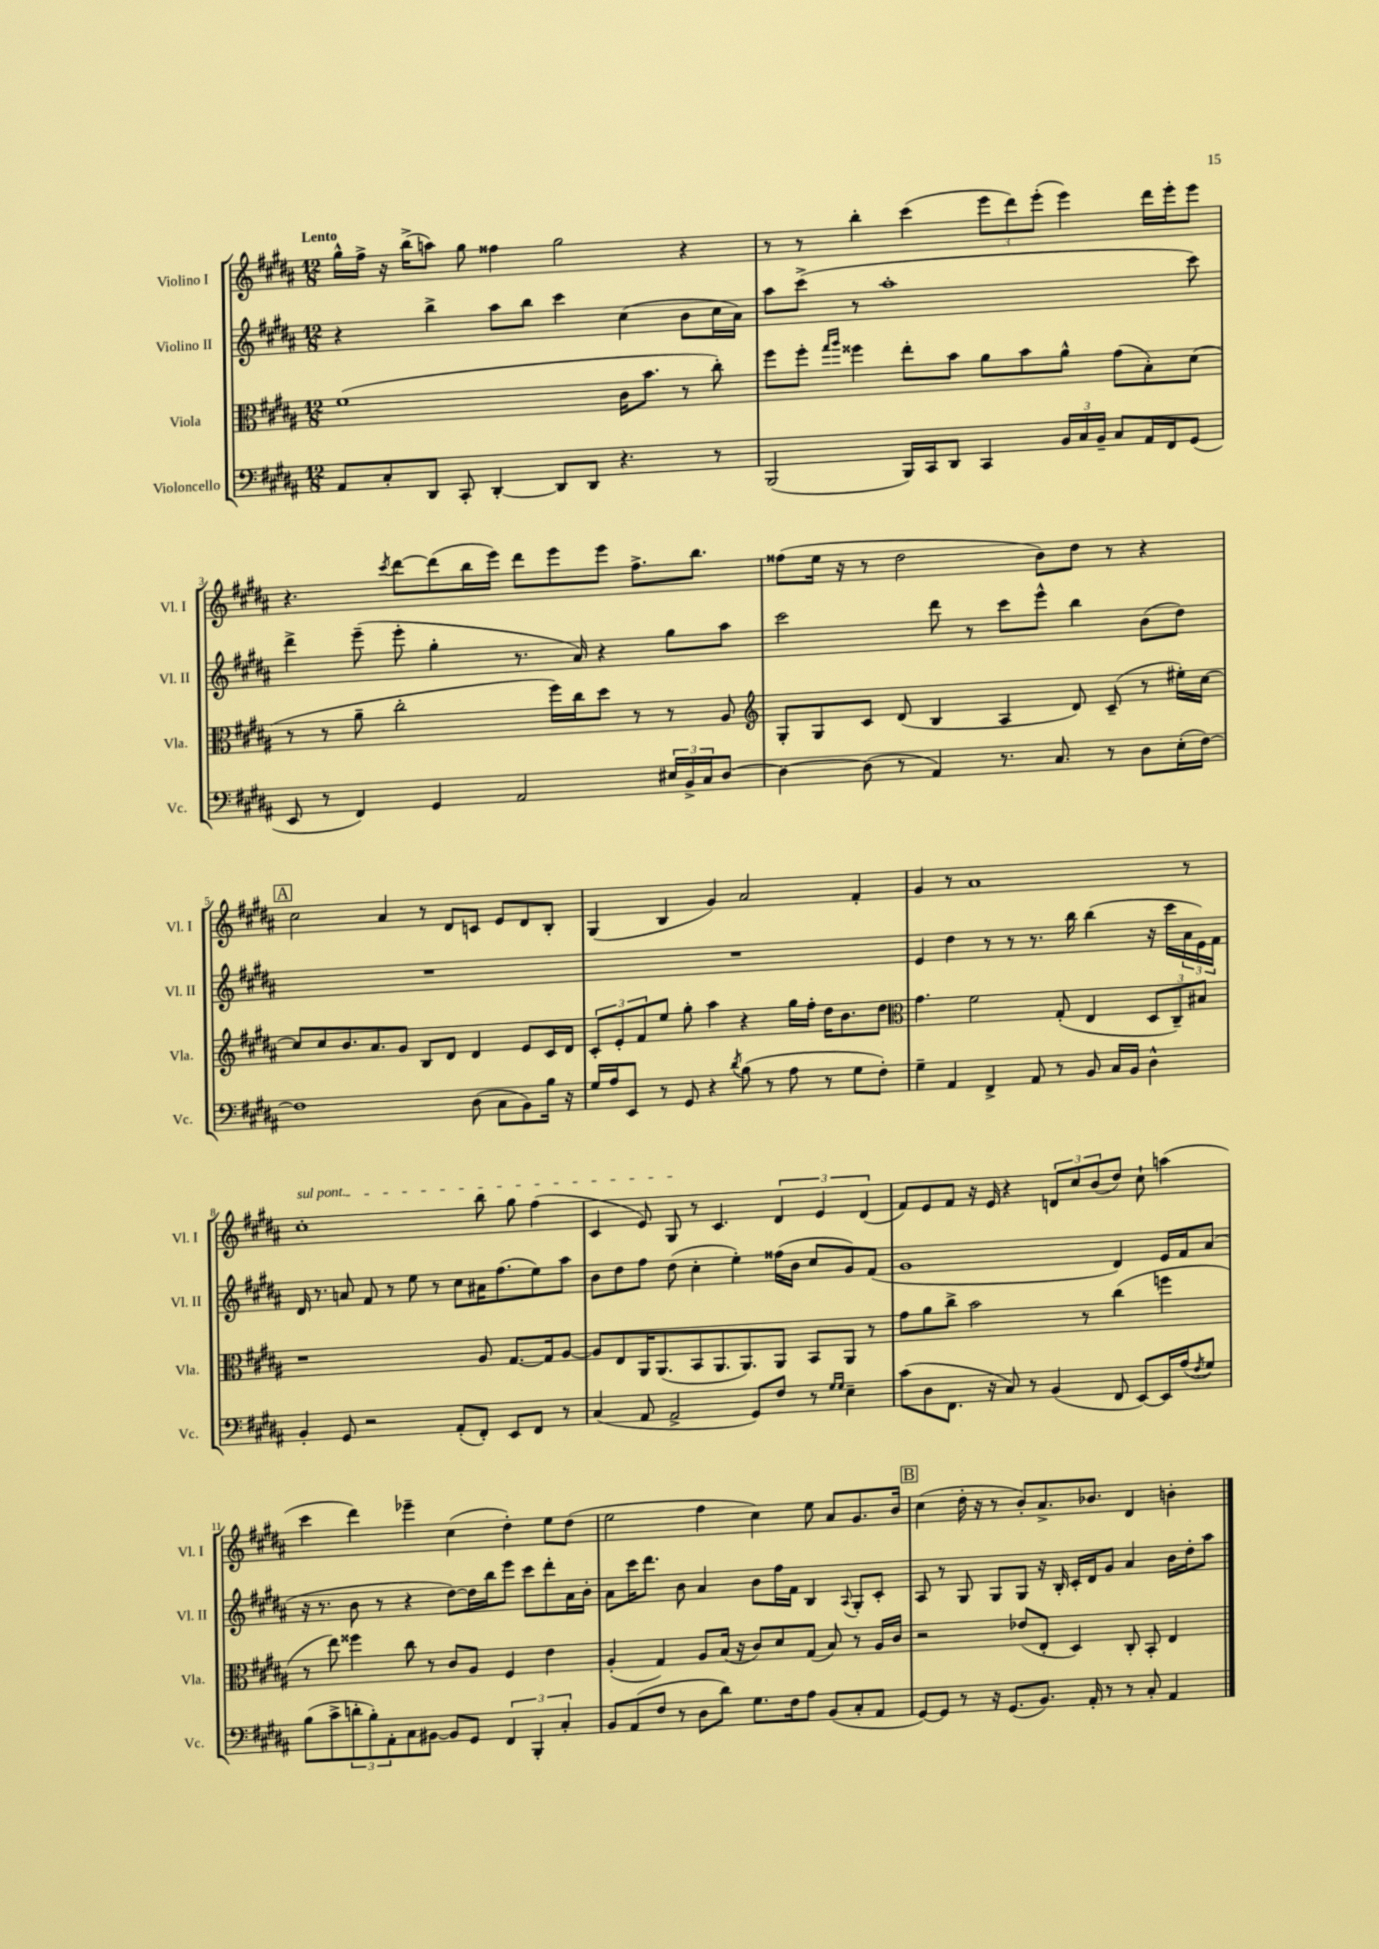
<<
\new StaffGroup <<
\new Staff = "s0" \with { instrumentName = "Violino I" shortInstrumentName = "Vl. I" } {
    \clef treble \key b \major \numericTimeSignature \time 12/8 \tempo "Lento"
    gis''16-^ fis''16-> r16 b''16->( a''8) gis''8 fisis''4 gis''2 r4 |
    r8 r8 b''4-. cis'''4( \tuplet 3/2 { e'''8 dis'''8) e'''8-.( } e'''4) dis'''16 e'''16-. e'''8 |
    r4. \acciaccatura { cis'''8 } dis'''8~ dis'''8( b''16 e'''16) dis'''8 e'''8 e'''8 fis''8.-> b''8. |
    fisis''8( e''16 r16 r8 dis''2 b'8) dis''8 r8 r4 |
    \mark \markup { \box "A" } cis''2 ais'4 r8 dis'8 c'8 e'8 dis'8 b8-. |
    gis4( b4 gis'4) ais'2 fis'4-. |
    gis'4 r8 ais'1 r8 |
    \once \override TextSpanner.bound-details.left.text = \markup { \italic "sul pont." } cis''1-.\startTextSpan b''8 gis''8 fis''4( |
    cis'4 e'8) gis8\stopTextSpan r8 cis'4. \tuplet 3/2 { dis'4 e'4 dis'4( } |
    fis'8) e'8 fis'8 r16 e'16 r4 \tuplet 3/2 { d'8 cis''8 b'8( } dis''8) cis''8-! a''4( |
    cis'''4 dis'''4) ees'''4-- cis''4( dis''4-.) e''8 dis''8( |
    e''2 fis''4 cis''4) e''8 ais'8 gis'8. b'16 |
    \mark \markup { \box "B" } cis''4( dis''16-. r16 r8 b'8-.) ais'8.-> bes'8. dis'4 b'4-. \bar "|." |
}
\new Staff = "s1" \with { instrumentName = "Violino II" shortInstrumentName = "Vl. II" } {
    \clef treble \key b \major \numericTimeSignature \time 12/8
    r4 b''4-> ais''8 b''8 cis'''4 cis''4( b'8 cis''16 ais'16) |
    ais''8 cis'''8->( r8 ais''1-. cis'''8) |
    dis'''4-> e'''8--( e'''8-. gis''4-. r8. ais'16) r4 gis''8 ais''8 |
    cis'''2 dis'''8 r8 cis'''8 e'''8-^ b''4 b'8( dis''8) |
    \mark \markup { \box "A" } R1. |
    R1. |
    e'4 dis''4 r8 r8 r8. b''16 b''4( r16 cis'''16 \tuplet 3/2 { ais'16 e'16) fis'16 } |
    dis'16 r8. a'8 fis'8 r8 e''8 r8 cis''8 ais'16 fis''8.( e''8) ais''8 |
    b'8 dis''8 fis''8 dis''8( cis''4-. e''4-.) fisis''16( b'16 cis''8 gis'8) fis'8( |
    gis'1 dis'4) e'16 fis'16 ais'8( |
    r16 r8. b'8 r8 r4 dis''8~) dis''16 b''16 e'''8 cis'''8 dis'''8-. ais'16 b'16-. |
    ais'8 cis'''16 dis'''8. b'8 ais'4 b'8 fis''16 fis'16 b4 \appoggiatura { ais8 } gis8-. cis'8-. |
    \mark \markup { \box "B" } ais8 r8 gis8 gis8 gis8 r16 b16-. cis'16-. dis'16 gis'8 ais'4 b'16 dis''16-. ais''8 \bar "|." |
}
\new Staff = "s2" \with { instrumentName = "Viola" shortInstrumentName = "Vla." } {
    \clef alto \key b \major \numericTimeSignature \time 12/8
    fis'1( cis'16 b'8. r8 cis''8-.) |
    fis''8 fis''8-. \grace { gis''16 ais''16 } fisis''4 e''8-. b'8 ais'8 b'8 ais'8-^ gis'8( b8-.) dis'8( |
    r8 r8 ais'8-- cis''2-. fis''16) cis''16 dis''8 r8 r8 ais8 |
    \clef treble gis8-. gis8 cis'8 dis'8( b4 ais4 dis'8) cis'8--( r8 eis''16-.) cis''16~ |
    \mark \markup { \box "A" } cis''8 cis''8 b'8. ais'8. gis'8 b8 dis'8 dis'4 e'8 cis'16 dis'16 |
    \tuplet 3/2 { cis'8-. e'8-. fis'8 } e''8 gis''8-. ais''4 r4 gis''16 fis''16-. dis''16 b'8. dis''8 |
    \clef alto gis'4. fis'2 gis8-.( e4 \tuplet 3/2 { dis8 cis8--) bis8 } |
    r1 ais8 gis8.~ gis16 ais8~ |
    ais8 e8 ais,16 ais,8.( b,8 ais,8. ais,8.) ais,8 b,8 ais,8 r8 |
    gis'8 ais'8 cis''8-> b'2 r8 cis''4( f''4 |
    r8 e''8) fisis''4 cis''8 r8 cis'8 ais8 fis4 e'4 |
    ais4-.( gis4) ais8 b16( r16 cis'8) dis'8 gis8( b8) r8 ais16 cis'16 |
    \mark \markup { \box "B" } r2 ees'8( e8-. dis4) cis8-. b,8-. e4 \bar "|." |
}
\new Staff = "s3" \with { instrumentName = "Violoncello" shortInstrumentName = "Vc." } {
    \clef bass \key b \major \numericTimeSignature \time 12/8
    ais,8 cis8-. dis,8 cis,8-. dis,4~-. dis,8 dis,8 r4. r8 |
    b,,2( b,,16) cis,16 dis,8 cis,4 \tuplet 3/2 { b,16 cis16 b,16-- } cis8 ais,16 fis,16 gis,8( |
    e,8 r8 fis,4) gis,4 ais,2 \tuplet 3/2 { eis16 b,16-> cis16 } dis8~ |
    dis4~ dis8( r8 ais,4) r8. cis8. r8 dis8 e16-.( fis16~) |
    \mark \markup { \box "A" } fis1 dis8( cis8 b,8) b16 r16 |
    gis16 ais16 e,8 r8 gis,8 r4 \acciaccatura { dis'8 } b8( r8 ais8 r8 gis8 fis8-.) |
    gis4-- ais,4 fis,4-> ais,8 r8 b,8 cis16 b,16 dis4-^ |
    b,4-. gis,8 r2 ais,8-.( fis,8-.) e,8 fis,8 r8 |
    cis4( ais,8 ais,2-> gis,8) fis8 r8 \grace { gis16 gis16 } e4-- |
    cis'8( dis8 fis,8. r16 cis8) r8 b,4( fis,8 e,8~) e,16 ais16( \acciaccatura { fis8 } gis8) |
    b8( cis'8-> \tuplet 3/2 { d'8-. b8-.) ais,8-. } cis8 bis,8~ bis,8 gis,8 \tuplet 3/2 { fis,4 b,,4-. cis4-. } |
    b,8 ais,8( fis8 r8 dis8 dis'8) gis8. fis16 ais8 b,8( cis8-. ais,8 |
    \mark \markup { \box "B" } gis,8~) gis,8 r8 r16 gis,8.( b,8.) ais,16-. r8 r8 cis8-. ais,4 \bar "|." |
}
>>
>>
